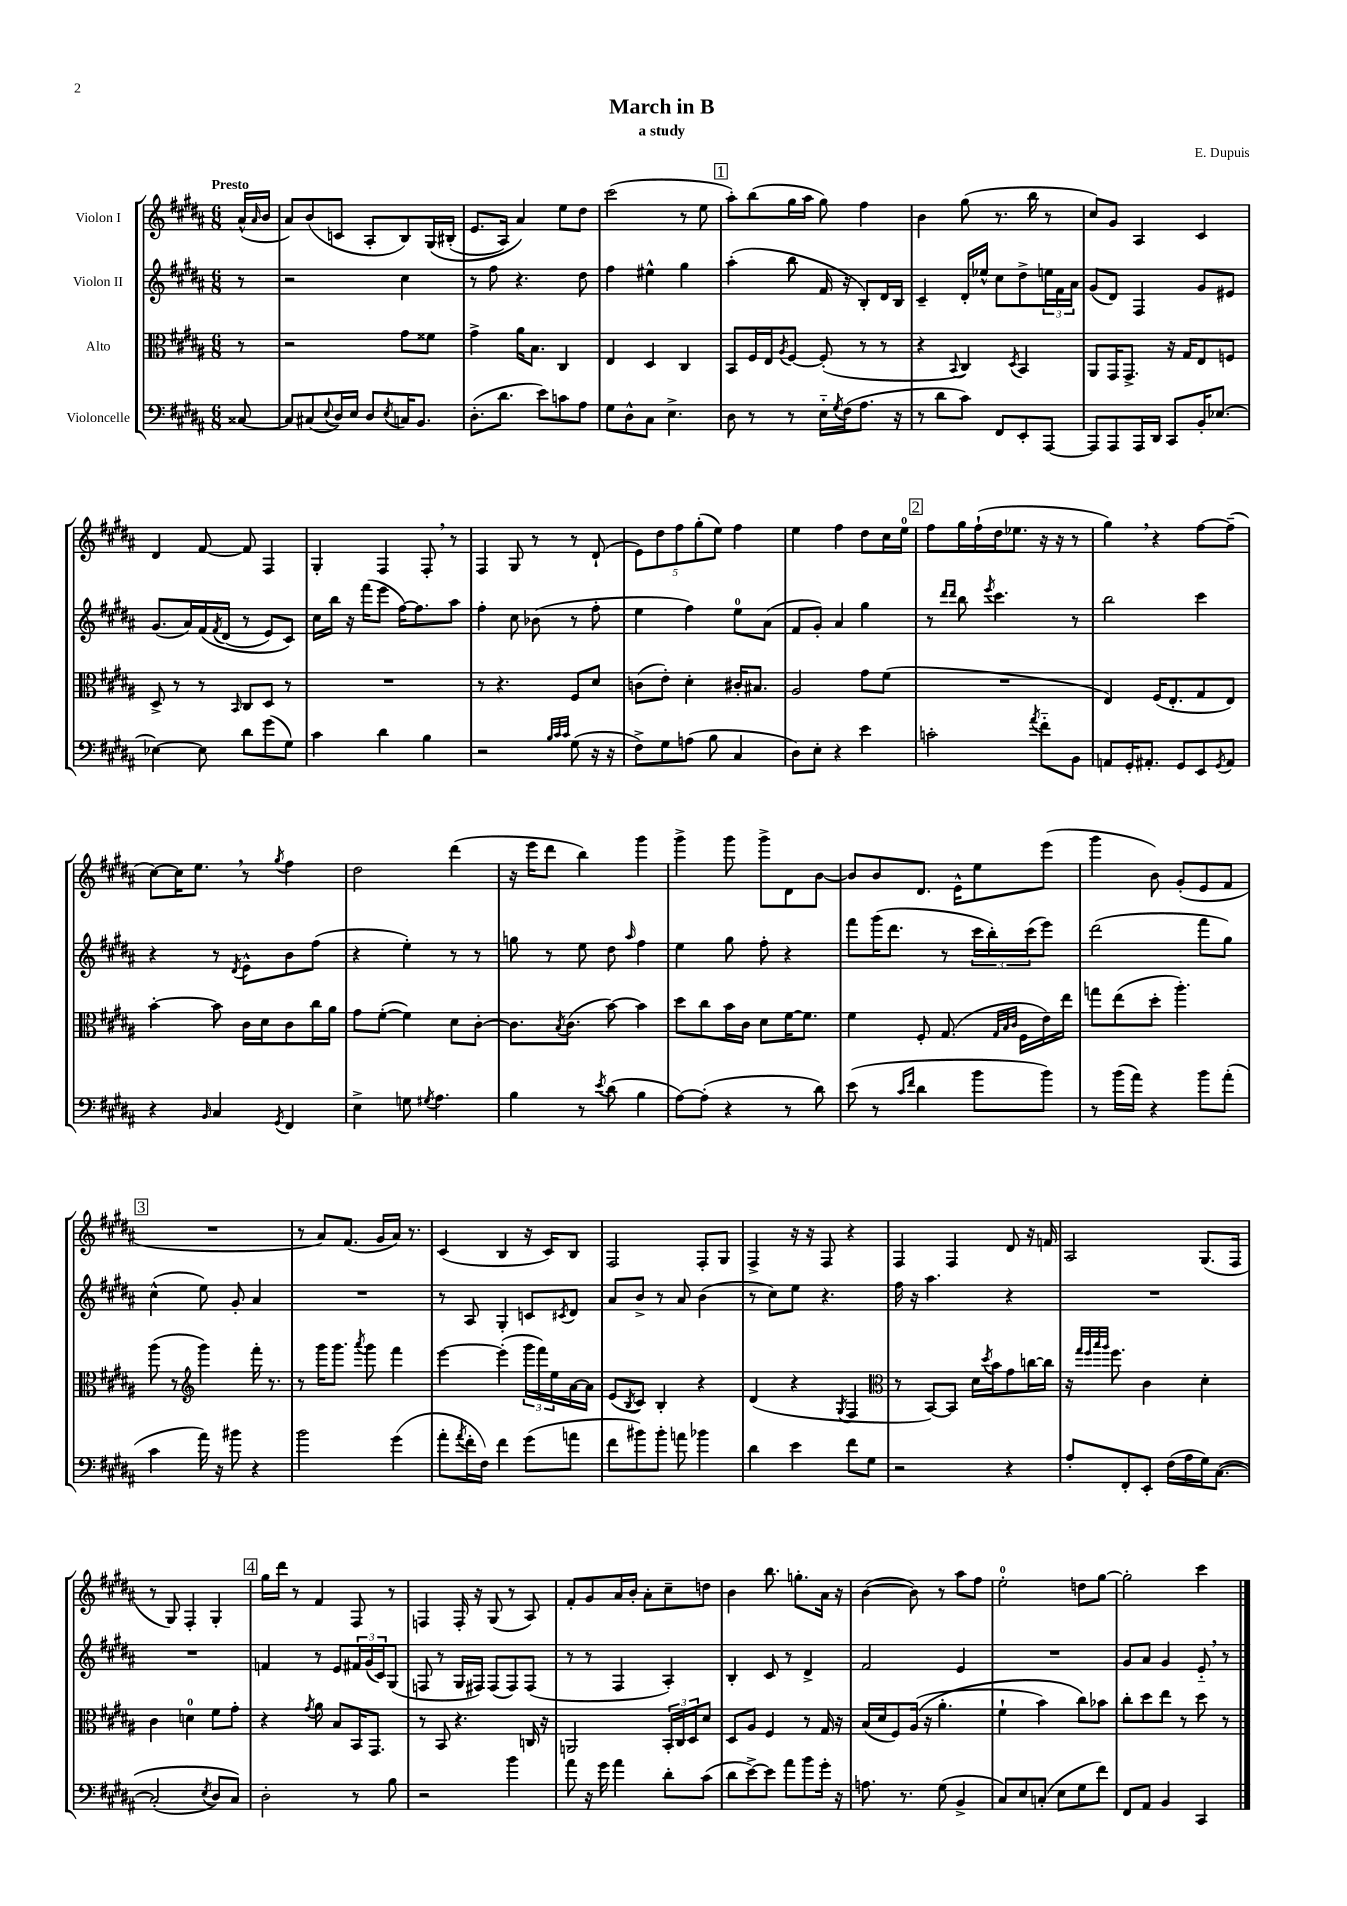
\header { title = "March in B" composer = "E. Dupuis" subtitle = "a study" }
<<
\new StaffGroup <<
\new Staff = "s0" \with { instrumentName = "Violon I" } {
    \clef treble \key b \major \numericTimeSignature \time 6/8 \partial 8 \tempo "Presto"
    ais'16-^( \grace { ais'16 } b'16 |
    ais'8) b'8( c'8 ais8-. b8) gis16\( bis16-.( |
    e'8. ais16) ais'4\) e''8 dis''8 |
    cis'''2( r8 e''8 |
    \mark \markup { \box "1" } ais''8-.) b''8( gis''16 ais''16 gis''8) fis''4 |
    b'4 gis''8( r8. b''16 r8 |
    cis''8) gis'8 ais4 cis'4 |
    dis'4 fis'8~ fis'8 fis4 |
    gis4-. fis4 fis8-. \breathe r8 |
    fis4 gis8 r8 r8 dis'8-!( |
    \tuplet 5/4 { e'8) dis''8 fis''8 gis''8-.( e''8) } fis''4 |
    e''4 fis''4 dis''8 cis''16 e''16-0 |
    \mark \markup { \box "2" } fis''8 gis''16 fis''16-!( dis''16 ees''8. r16 r16 r8 |
    gis''4) \breathe r4 fis''8~ fis''8--( |
    cis''8~) cis''16 e''8. \breathe r8 \acciaccatura { gis''8 } fis''4 |
    dis''2 dis'''4( |
    r16 e'''16 dis'''8 b''4) gis'''4 |
    gis'''4-> gis'''8 gis'''8-> dis'8 b'8~ |
    b'8 b'8 dis'8. e'16-^ e''8 e'''8( |
    gis'''4 b'8) gis'8-.( e'8 fis'8 |
    \mark \markup { \box "3" } R2. |
    r8 ais'8) fis'8.( gis'16 ais'16) r8. |
    cis'4( b4 r16 cis'16) b8 |
    fis2 fis8-. gis8 |
    fis4-> r16 r16 fis8 r4 |
    fis4 fis4 dis'8 r16 f'16 |
    ais2 gis8.( fis16 |
    r8 gis8) fis4-. gis4-. |
    \mark \markup { \box "4" } gis''16 dis'''16 r8 fis'4 fis8 r8 |
    f4 f16-. r16 gis8( r8 ais8) |
    fis'8-. gis'8 ais'16 b'16-. ais'8-. cis''8-- d''8 |
    b'4 b''8. g''8.-. ais'16 r16 |
    b'4~( b'8) r8 ais''8 fis''8 |
    e''2-0-. d''8 gis''8~ |
    gis''2-. cis'''4 \bar "|." |
}
\new Staff = "s1" \with { instrumentName = "Violon II" } {
    \clef treble \key b \major \numericTimeSignature \time 6/8 \partial 8
    r8 |
    r2 cis''4 |
    r8 fis''8 r4. dis''8 |
    fis''4 eis''4-^ gis''4 |
    \mark \markup { \box "1" } ais''4-.( b''8 fis'16 r16 b8-.) dis'16 b16 |
    cis'4-- dis'16-. ees''16-^ cis''8 dis''8-> \tuplet 3/2 { e''16 fis'16 ais'16 } |
    gis'8( dis'8) fis4 gis'8 eis'8 |
    gis'8.( ais'16) fis'16\( \acciaccatura { fis'8 } dis'16( r8 e'8) cis'8\) |
    cis''16 b''16 r16 fis'''16( e'''8 fis''16~) fis''8. ais''8 |
    fis''4-. cis''8 bes'8( r8 fis''8-. |
    e''4 fis''4) e''8-0 ais'8( |
    fis'8 gis'8-.) ais'4 gis''4 |
    \mark \markup { \box "2" } r8 \grace { dis'''16 dis'''16 } b''8 \acciaccatura { e'''8 } cis'''4. r8 |
    b''2 cis'''4 |
    r4 r8 \acciaccatura { dis'8 } e'8-^ b'8 fis''8( |
    r4 e''4-.) r8 r8 |
    g''8 r8 e''8 dis''8 \grace { ais''16 } fis''4 |
    e''4 gis''8 fis''8-. r4 |
    fis'''8 gis'''16( dis'''8. r8 \tuplet 3/2 { cis'''16 b''16-.) cis'''16( } e'''8) |
    dis'''2( fis'''8 gis''8) |
    \mark \markup { \box "3" } cis''4-^( e''8) gis'8-. ais'4 |
    R2. |
    r8 ais8 gis4-. c'8 \acciaccatura { cis'8 } dis'8 |
    ais'8 b'8-> r8 ais'8 b'4( |
    r8 cis''8) e''8 r4. |
    fis''16 r16 ais''4. r4 |
    R2. |
    R2. |
    \mark \markup { \box "4" } f'4 r8 e'8 \tuplet 3/2 { fis'16 gis'16( cis'16) } gis8( |
    f8 r8 gis16 fis16) fis8( fis8) fis8( |
    r8 r8 fis4 ais4-.) |
    b4-. cis'8 r8 dis'4-> |
    fis'2 e'4 |
    R2. |
    gis'8 ais'8 gis'4 e'8-_ \breathe r8 \bar "|." |
}
\new Staff = "s2" \with { instrumentName = "Alto" } {
    \clef alto \key b \major \numericTimeSignature \time 6/8 \partial 8
    r8 |
    r2 gis'8 fisis'8 |
    gis'4-> ais'16 b8. cis4 |
    e4 dis4 cis4 |
    \mark \markup { \box "1" } b,8 fis16 e16 \acciaccatura { ais8 } fis8~ fis8-.( r8 r8 |
    r4 \appoggiatura { b,8 } cis4) \acciaccatura { dis8 } b,4 |
    ais,8 gis,16 gis,8.-> r16 gis16 e8 f8 |
    dis8-> r8 r8 \grace { b,16 } cis8 dis8 r8 |
    R2. |
    r8 r4. fis8 dis'8 |
    c'8( e'8-.) dis'4-. cis'16-. bis8. |
    ais2 gis'8 fis'8( |
    \mark \markup { \box "2" } R2. |
    e4) fis16( e8.-. gis8 e8) |
    b'4~-. b'8 cis'16 dis'16 cis'8 cis''16 ais'16 |
    gis'8 fis'8~-.( fis'4) dis'8 cis'8~-. |
    cis'8. \acciaccatura { b8 } cis'8.( b'8~) b'4 |
    dis''8 cis''8 b'16 cis'16 dis'8 fis'16~ fis'8. |
    fis'4 fis8-. gis8.( \grace { gis32 b32 cis'32 } fis16 e'16) e''16 |
    g''8 e''8( dis''8-. ais''4.-.) |
    \mark \markup { \box "3" } ais''8( r8 \clef treble gis'''4) fis'''16-. r8. |
    r8 gis'''16 gis'''8. \acciaccatura { ais'''8 } gis'''8 fis'''4 |
    e'''4~ e'''4-.( \tuplet 3/2 { gis'''16 fis'''16) e''16 } ais'16~ ais'16 |
    e'8( \acciaccatura { b8 } cis'8) b4-. r4 |
    dis'4( r4 \acciaccatura { gis8 } fis4 |
    \clef alto r8 b,8~) b,8 dis'16 \acciaccatura { dis''8 } b'16 gis'8 c''16~ c''16 |
    r16 \grace { gis''32 fis''32 b''32 ais''32 } fis''8. cis'4 dis'4-. |
    cis'4 d'4-0 fis'8 gis'8-. |
    \mark \markup { \box "4" } r4 \acciaccatura { gis'8 } ais'8 b8 b,16 gis,8. |
    r8 b,8 r4. c16 r16 |
    a,2 \tuplet 3/2 { b,16-. cis16 dis16 } dis'8 |
    dis8 ais8 fis4 r8 gis16 r16 |
    b16( dis'16 fis8) ais16(\( r16 ais'4.-. |
    fis'4-! b'4) cis''8\) bes'8 |
    cis''8-. dis''8 e''8 r8 dis''8 r8 \bar "|." |
}
\new Staff = "s3" \with { instrumentName = "Violoncelle" } {
    \clef bass \key b \major \numericTimeSignature \time 6/8 \partial 8
    cisis8~ |
    cisis8 cis8( \appoggiatura { e8 } dis16) e16 dis8 \acciaccatura { e8 } c16 b,8. |
    dis8.-.( dis'8. e'8) c'8 ais8 |
    gis8 dis8-^ cis8 e4.-> |
    \mark \markup { \box "1" } dis8 r8 r8 e16-_ \acciaccatura { gis8 } fis16( ais8. r16 |
    r8 dis'8 cis'8) fis,8 e,8-. ais,,8~ |
    ais,,8 ais,,8 ais,,16 dis,16 cis,8 b,16-. ees8.~ |
    ees4~ ees8 dis'8 gis'8( gis8) |
    cis'4 dis'4 b4 |
    r2 \grace { b32 cis'32 cis'32 } gis8( r16 r16 |
    fis8->) gis8 a8( b8 cis4 |
    dis8) e8-. r4 e'4 |
    \mark \markup { \box "2" } c'2-. \acciaccatura { ais'8 } fis'8-_ b,8 |
    a,8 gis,16-. ais,8.-. gis,8 e,8 \acciaccatura { gis,8 } ais,8 |
    r4 \grace { b,16 } cis4 \acciaccatura { gis,8 } fis,4 |
    e4-> g8 \acciaccatura { gis8 } ais4. |
    b4 r8 \acciaccatura { e'8 } dis'8( b4 |
    ais8~) ais8-.( r4 r8 dis'8) |
    e'8( r8 \grace { cis'16 fis'16 } dis'4 b'8 b'8) |
    r8 b'16( ais'16) r4 b'8 ais'8-.( |
    \mark \markup { \box "3" } cis'4 ais'16) r16 bis'8 r4 |
    b'2 gis'4( |
    ais'8-. \acciaccatura { ais'8 } fis'16-. fis16) fis'4 gis'8( a'8 |
    fis'8 bis'8) bis'8-. a'8 bes'4 |
    dis'4 e'4 fis'8 gis8 |
    r2 r4 |
    ais8-. fis,8-. e,8-. fis16( ais16 gis16) cis8.~\( |
    cis2-.( \acciaccatura { e8 } dis8) cis8\) |
    \mark \markup { \box "4" } dis2-. r8 b8 |
    r2 b'4 |
    ais'8 r16 gis'16 ais'4 dis'8-. cis'8( |
    dis'8 e'8~->) e'8 ais'8 b'8 gis'16-. r16 |
    a8. r8. gis8( b,4-> |
    cis8) e8 c8-.( e8 gis8 fis'8) |
    fis,8 ais,8 b,4 cis,4 \bar "|." |
}
>>
>>
\layout { \context { \Score \remove "Bar_number_engraver" } }
